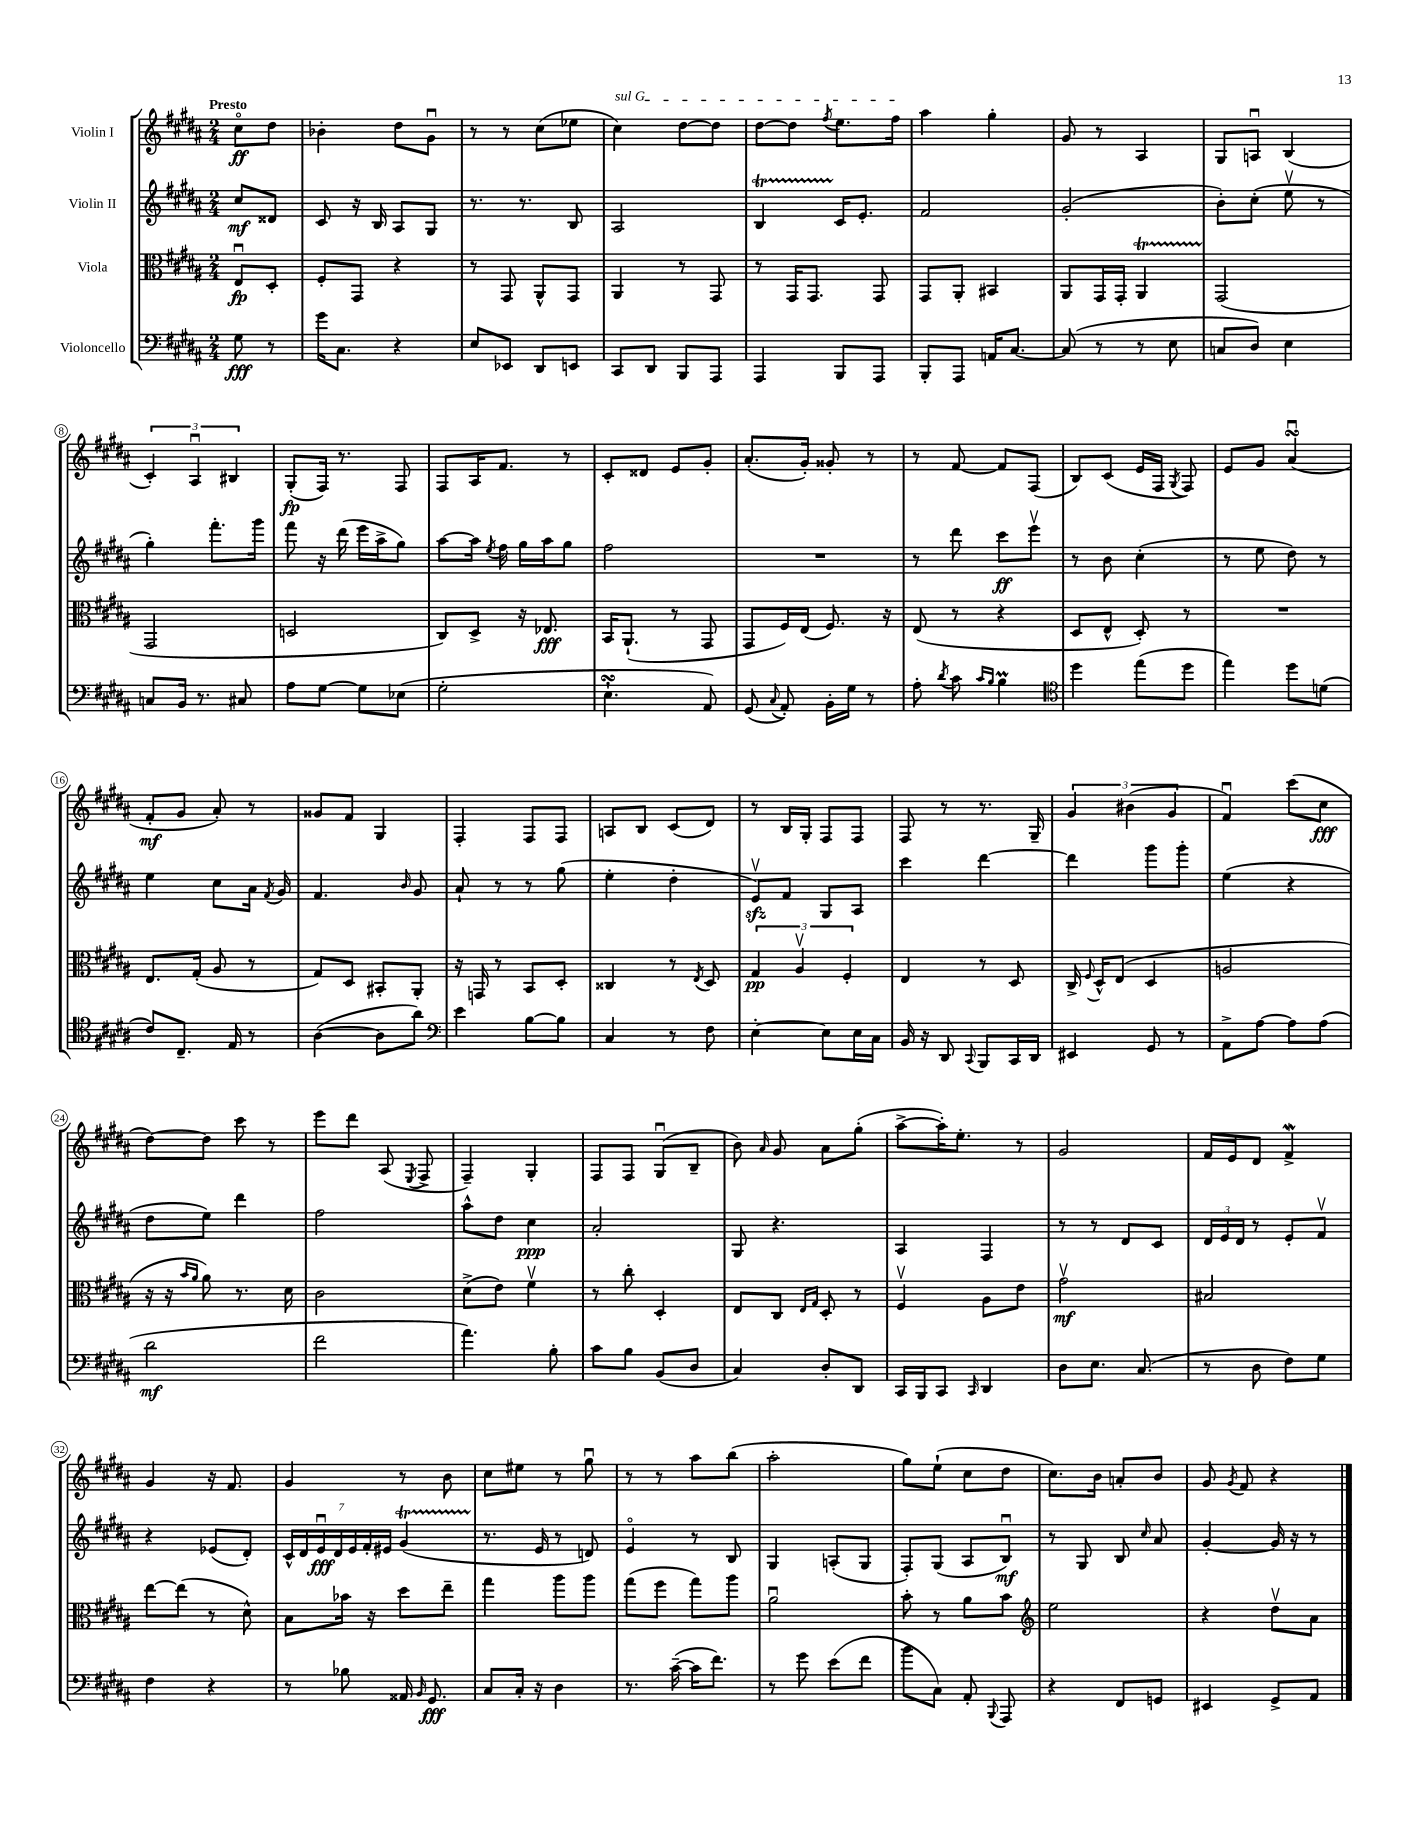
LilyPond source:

<<
\new StaffGroup <<
\new Staff = "s0" \with { instrumentName = "Violin I" } {
    \clef treble \key b \major \numericTimeSignature \time 2/4 \partial 4 \tempo "Presto"
    \autoBeamOff cis''8[\flageolet\ff dis''8] |
    bes'4-. dis''8[ gis'8]\downbow |
    r8 r8 cis''8[( ees''8] |
    \once \override TextSpanner.bound-details.left.text = \markup { \italic "sul G" } cis''4\startTextSpan) dis''8[~ dis''8] |
    dis''8[~ dis''8] \acciaccatura { fis''8 } e''8.[ fis''16]\stopTextSpan |
    ais''4 gis''4-. |
    gis'8 r8 ais4 |
    gis8[ a8]\downbow b4( |
    \tuplet 3/2 { cis'4-.) ais4\downbow bis4 } |
    gis8[-.\fp( fis16]) r8. fis8 |
    fis8[ ais16 fis'8.] r8 |
    cis'8[-. disis'8] e'8[ gis'8]-. |
    ais'8.[-.( gis'16]-.) gisis'8-. r8 |
    r8 fis'8~ fis'8[ fis8]( |
    b8[) cis'8]( e'16[ fis16] \acciaccatura { gis8 } fis8) |
    e'8[ gis'8] ais'4\downbow\turn( |
    fis'8[-.\mf gis'8] ais'8-.) r8 |
    gisis'8[ fis'8] gis4 |
    fis4-. fis8[ fis8] |
    a8[ b8] cis'8[( dis'8]) |
    r8 b16[ gis16]-. fis8[ fis8] |
    fis8 r8 r8. gis16-- |
    \tuplet 3/2 { gis'4 bis'4( gis'4 } |
    fis'4\downbow) cis'''8[( cis''8]\fff |
    dis''8[~) dis''8] cis'''8 r8 |
    e'''8[ dis'''8] ais8( \acciaccatura { e8 } fis8-> |
    fis4--) gis4-. |
    fis8[ fis8] gis8[\downbow( b8]-- |
    b'8) \grace { ais'16 } gis'8 ais'8[ gis''8]-.( |
    ais''8[~-> ais''16-.) e''8.]-. r8 |
    gis'2 |
    fis'16[ e'16 dis'8] fis'4->\mordent |
    gis'4 r16 fis'8. |
    gis'4 r8 b'8 |
    cis''8[ eis''8] r8 gis''8\downbow |
    r8 r8 ais''8[ b''8]( |
    ais''2-. |
    gis''8[) e''8]-!( cis''8[ dis''8] |
    cis''8.[) b'16] a'8[-. b'8] |
    gis'8 \acciaccatura { gis'8 } fis'8 r4 \bar "|." |
}
\new Staff = "s1" \with { instrumentName = "Violin II" } {
    \clef treble \key b \major \numericTimeSignature \time 2/4 \partial 4
    \autoBeamOff cis''8[\mf disis'8] |
    cis'8 r16 b16 ais8[ gis8] |
    r8. r8. b8 |
    ais2 |
    b4\startTrillSpan cis'16[\stopTrillSpan e'8.]-. |
    fis'2 |
    gis'2-.( |
    b'8[-.) cis''8]-.( e''8\upbow r8 |
    gis''4-.) fis'''8.[-. gis'''16] |
    fis'''8 r16 dis'''16( e'''16[ ais''16-> gis''8]) |
    ais''8[~ ais''16] \acciaccatura { e''8 } fis''16 gis''16[ ais''16 gis''8] |
    fis''2 |
    R2 |
    r8 dis'''8 cis'''8[\ff e'''8]\upbow |
    r8 b'8 cis''4-.( |
    r8 e''8 dis''8) r8 |
    e''4 cis''8[ ais'16] \acciaccatura { fis'8 } gis'16 |
    fis'4. \grace { b'16 } gis'8 |
    ais'8-! r8 r8 gis''8( |
    e''4-. dis''4-. |
    e'8[\upbow\sfz) fis'8] gis8[ ais8] |
    cis'''4 dis'''4~ |
    dis'''4 gis'''8[ gis'''8]-. |
    e''4( r4 |
    dis''8[ e''8]) dis'''4 |
    fis''2 |
    ais''8[-^ dis''8] cis''4\ppp |
    ais'2-. |
    gis8 r4. |
    ais4 fis4 |
    r8 r8 dis'8[ cis'8] |
    \tuplet 3/2 { dis'16[ e'16 dis'16] } r8 e'8[-. fis'8]\upbow |
    r4 ees'8[( dis'8]-.) |
    \tuplet 7/4 { cis'16[-^ dis'16 e'16\downbow\fff dis'16 e'16 fis'16-. eis'16] } gis'4\startTrillSpan( |
    r8.\stopTrillSpan e'16 r8 d'8) |
    e'4\flageolet r8 b8 |
    gis4 a8[-.( gis8] |
    fis8[-.) gis8]( ais8[ b8]\downbow\mf) |
    r8 gis8 b8 \grace { cis''16 } ais'8 |
    gis'4~-. gis'16 r16 r8 \bar "|." |
}
\new Staff = "s2" \with { instrumentName = "Viola" } {
    \clef alto \key b \major \numericTimeSignature \time 2/4 \partial 4
    \autoBeamOff e8[\downbow\fp dis8]-. |
    fis8[-. gis,8] r4 |
    r8 gis,8 ais,8[-^ gis,8] |
    ais,4 r8 gis,8 |
    r8 gis,16[ gis,8.] gis,8 |
    gis,8[ ais,8]-. bis,4 |
    ais,8[ gis,16 gis,16]-. ais,4\startTrillSpan |
    gis,2\stopTrillSpan( |
    gis,2 |
    d2 |
    cis8[) dis8]-> r16 ees8.\fff |
    b,16[ ais,8.]-!( r8 gis,8 |
    gis,8[ fis16) e16]( fis8.) r16 |
    e8( r8 r4 |
    dis8[ e8]-^ dis8-.) r8 |
    R2 |
    e8.[ gis16]-.( ais8 r8 |
    gis8[) dis8] bis,8[-. ais,8]-. |
    r16 g,16 r8 b,8[ dis8]-. |
    cisis4 r8 \acciaccatura { e8 } dis8 |
    \tuplet 3/2 { gis4\pp ais4\upbow fis4-. } |
    e4 r8 dis8 |
    cis16-> \appoggiatura { fis8 } dis16[-^ e8]( dis4 |
    a2 |
    r16 r16 \grace { b'16[ ais'16] } ais'8) r8. dis'16 |
    cis'2 |
    dis'8[->( e'8]) fis'4\upbow |
    r8 cis''8-. dis4-. |
    e8[ cis8] \grace { e16[ gis16] } dis8-. r8 |
    fis4\upbow ais8[ e'8] |
    gis'2\upbow\mf |
    bis2 |
    e''8[~ e''8]( r8 dis'8-^) |
    b8[ bes'16] r16 dis''8[ e''8]-- |
    gis''4 ais''8[ ais''8] |
    gis''8[( fis''8] gis''8[) ais''8] |
    ais'2\downbow |
    b'8-. r8 ais'8[ b'8] |
    \clef treble e''2 |
    r4 dis''8[\upbow ais'8] \bar "|." |
}
\new Staff = "s3" \with { instrumentName = "Violoncello" } {
    \clef bass \key b \major \numericTimeSignature \time 2/4 \partial 4
    \autoBeamOff gis8\fff r8 |
    gis'16[ cis8.] r4 |
    e8[ ees,8] dis,8[ e,8] |
    cis,8[ dis,8] b,,8[ ais,,8] |
    ais,,4 b,,8[ ais,,8] |
    b,,8[-. ais,,8] a,16[ cis8.]~ |
    cis8( r8 r8 e8 |
    c8[ dis8]) e4 |
    c8[ b,16] r8. cis8 |
    ais8[ gis8]~ gis8[ ees8]( |
    gis2-. |
    e4.-!\turn ais,8) |
    gis,8( \appoggiatura { cis8 } ais,8-.) b,16[-. gis16] r8 |
    ais8-. \acciaccatura { dis'8 } cis'8 \grace { cis'16[ b16] } b4\prall |
    \clef tenor dis''4 e''8[( dis''8] |
    e''4) dis''8[ d'8]( |
    cis'8[) cis8.]-- e16 r8 |
    ais4~( ais8[ ais'8]) |
    \clef bass e'4 b8[~ b8] |
    cis4 r8 fis8 |
    e4~-. e8[ e16 cis16] |
    b,16 r16 dis,8 \appoggiatura { cis,8 } b,,8[ cis,16 dis,16] |
    eis,4 gis,8 r8 |
    ais,8[-> ais8]~ ais8[ ais8]( |
    dis'2\mf |
    fis'2 |
    ais'4.) b8-. |
    cis'8[ b8] b,8[( dis8] |
    cis4) dis8[-. dis,8] |
    cis,16[ b,,16 cis,8] \grace { cis,16 } dis,4 |
    dis8[ e8.] cis8.( |
    r8 dis8 fis8[) gis8] |
    fis4 r4 |
    r8 bes8 aisis,16 \grace { b,16 } gis,8.\fff |
    cis8[ cis16]-. r16 dis4 |
    r8. cis'16~--( cis'16[ fis'8.]) |
    r8 gis'8 e'8[( fis'8] |
    b'8[ cis8]) ais,8-. \appoggiatura { b,,8 } ais,,8 |
    r4 fis,8[ g,8] |
    eis,4 gis,8[-> ais,8] \bar "|." |
}
>>
>>
\layout { \context { \Score \override BarNumber.stencil = #(make-stencil-circler 0.1 0.3 ly:text-interface::print) } }
